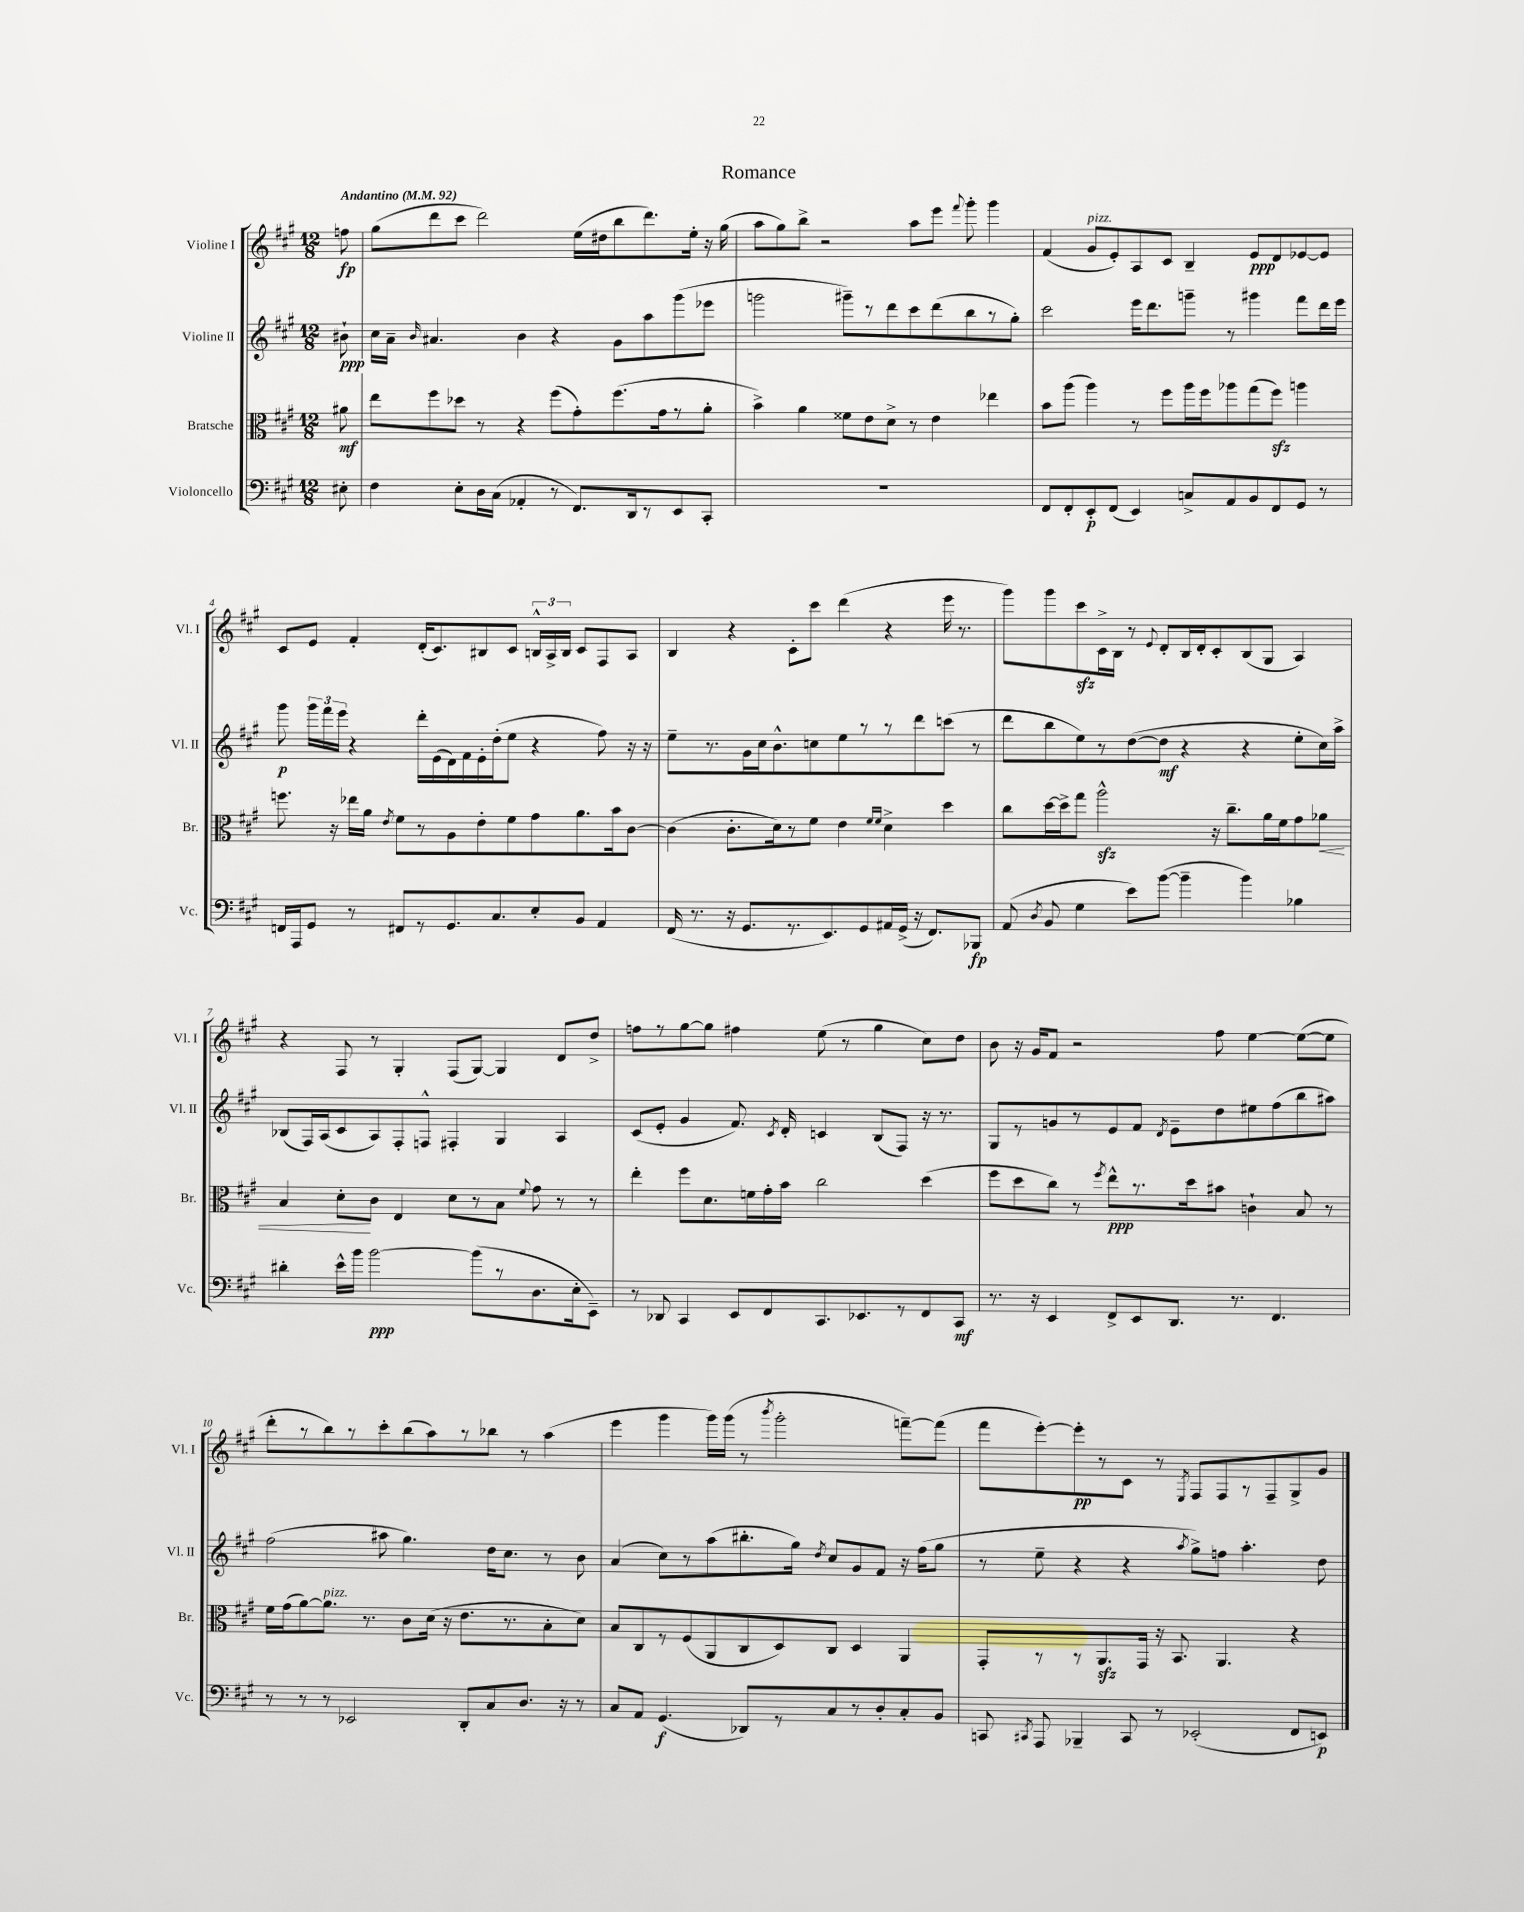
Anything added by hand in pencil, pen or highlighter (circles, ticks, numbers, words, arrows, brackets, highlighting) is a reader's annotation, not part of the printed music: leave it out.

**kern	**kern	**kern	**kern
*staff4	*staff3	*staff2	*staff1
*clefF4	*clefC3	*clefG2	*clefG2
*k[f#c#g#]	*k[f#c#g#]	*k[f#c#g#]	*k[f#c#g#]
*M12/8	*M12/8	*M12/8	*M12/8
*MM92	*MM92	*MM92	*MM92
8E#'	8a#	8b#`	8ff
=	=	=	=
4F#	8ee	16cc#	(8gg#
.	.	16a~	.
.	.	16qqb	.
.	8ff#	4.a#	8ddd
8E'	8dd-	.	8ccc#
16D	8r	.	2ddd)
(16C#	.	.	.
4AA-'	4r	4b	.
8r	(8ff#	4r	.
8.FF#)	8g#')	.	(16ee
.	.	.	16dd#
.	(8.ff#	8g#	8bb
16DD	.	.	.
8r	.	8aa	8.ddd)
.	16g#	.	.
8EE	8r	(8ggg#	.
.	.	.	16ee'
8CC#'	8a'	8eee-	16r
.	.	.	(16gg#
=	=	=	=
1.r	4b^)	2ggg	8aa
.	.	.	8gg#)
.	4a	.	8bb^
.	.	.	2r
.	8f##	8ggg#~)	.
.	8e	8r	.
.	8d^	8ddd	.
.	8r	8ccc#	8aa
.	4e	(8ddd	8eee
.	.	.	8qqfff#
.	.	8bb	8ggg#'
.	4ee-	8r	4ggg#
.	.	8gg#')	.
=	=	=	=
8FF#	8b	2ccc#	(4f#
8FF#'	(8aa	.	.
8EE'	4aa)	.	8g#
(8FF#	.	.	8e')
4EE)	8r	16eee	8A
.	.	8.ddd	.
.	8ff#	.	8c#
8C^	16aa	8ggg~	4B~
.	16ff#	.	.
8AA	8aa-	8r	.
8BB	(8gg#	4ggg#	8e
8FF#	8ff#)	.	8d
8GG#	4aa	8fff#	[8e-
8r	.	16ddd	8e-]
.	.	16eee	.
=	=	=	=
16FF	8.ff	8ggg#	8c#
16AAA	.	.	.
8GG#	.	24ggg#	8e
.	.	24fff#	.
.	16r	.	.
.	.	24eee	.
8r	16ee-	4r	4f#'
.	16a	.	.
.	8qe	.	.
8FF#	8f#	.	.
8r	8r	16ddd'	(16d'
.	.	(16e	8.c#)
8.GG#	8A	16d)	.
.	.	16f#	.
.	8e'	16e'	8B#
8.C#	.	(16dd'	.
.	8f#	8ee	8c#
8E'	8g#	4r	24B^^
.	.	.	24A^
.	.	.	24B
8BB	8.a	.	8c#
4AA	.	8ff#)	8F#
.	16b	.	.
.	[8c#	16r	8A
.	.	16r	.
=	=	=	=
(16FF#	(4c#]	8ee~	4B
8.r	.	.	.
.	.	8.r	.
16r	8.c#'	.	4r
8.GG#	.	16g#	.
.	.	16cc#	.
.	16d)	8.b^^	.
8.r	8r	.	8c#'
.	8f#	8cc	8ccc#
8.EE)	.	.	.
.	4e	8ee	(4ddd
8GG#	.	8r	.
.	16qqf#	.	.
.	16qqf#	.	.
16AA#	4d^	8r	4r
(16GG#^	.	.	.
16r	.	8ddd	.
8.FF#)	.	.	.
.	4dd	(8ccc	16eee
.	.	.	8.r
8BBB-	.	8r	.
=	=	=	=
(8AA	8cc#	8ddd	8ggg#)
8qD	.	.	.
8BB	[16dd	8bb	8ggg#
.	16dd^]	.	.
4G#	8gg#	8ee)	8ccc#
.	2aa^^	8r	16c#^
.	.	.	16B
8e)	.	([8dd	8r
.	.	.	8qqe
([8b	.	8dd]	8d'
4b~]	.	4r	16B
.	.	.	16d'
.	16r	.	8c#'
.	8.cc#~	.	.
4b)	.	4r	(8B
.	16a	.	8G#
.	16f#	.	.
4B-	8g#	8ee'	4A)
.	8a-	16cc#)	.
.	.	16aa^	.
=	=	=	=
4d#'	4B	(8B-	4r
.	.	16F#)	.
.	.	(16A	.
16e^^	8d'	8c#	8F#
16b	.	.	.
[2b	8c#	8A)	8r
.	4E	8F#'	4G#'
.	.	8F^^	.
.	8d	4F#'	(8F#
(8b]	8r	.	[8G#)
8r	8B	4G#	4G#]
.	8qqf#	.	.
8.D	8g#	.	.
.	8r	4A	8d
16E'	.	.	.
8EE~)	8r	.	8dd^
=	=	=	=
8r	4ee'	(8c#	8ff
8DD-	.	8e'	8r
4CC#	8ff#	4g#	[8gg#
.	8.d	.	8gg#]
8EE	.	8.f#)	4ff#
.	16f	.	.
8FF#	16g#'	.	.
.	.	8qc#	.
.	16b	16d'	.
8.CC#	2cc#	4c	(8ee
.	.	.	8r
8.EE-	.	.	.
.	.	(8B	4gg#
8r	.	8F#)	.
8FF#	(4dd	16r	8cc#)
.	.	8.r	.
8CC#	.	.	8dd
=	=	=	=
8.r	8ff#	8G#	8b
.	8dd	8r	16r
16r	.	.	16g#
4EE	8cc#)	8g	8f#
.	8r	8r	2r
.	8qff#	.	.
8FF#^	8ee^^	8e	.
8EE	8.r	8f#	.
.	.	8qd	.
8.DD	.	8e~	.
.	16dd	.	.
.	8b#	8dd	8ff#
8.r	.	.	.
.	4c`	8ee#	[4ee
4.FF#	.	(8ff#	.
.	8B	8bb	(8ee_
.	8r	8aa#)	8ee]
=	=	=	=
8r	16f#	(2ff#	8ddd'
.	(16g#	.	.
8r	[8a)	.	8r
8r	8.a]	.	8bb)
2EE-	.	.	8r
.	8.r	.	.
.	.	8aa#	8ccc#'
.	8c#	4.gg#)	(8bb
.	(16d	.	8aa)
.	16r	.	.
8DD'	8.e	.	8r
8C#	.	16dd	8bb-
.	8.r	8.cc#	.
8.D	.	.	8r
.	8B'	8r	(4aa
16r	.	.	.
8r	8d)	8b	.
=	=	=	=
8C#	8B	(4a	4eee
8AA	8C#	.	.
(4.GG#	8r	8cc#)	4ggg#
.	(8F#	8r	.
.	8AA	(8aa	16ggg#)
.	.	.	(16ggg#
8DD-)	8C#	8.bb#'	8r
.	.	.	8qbbb
8r	8D)	.	2ggg#'
.	.	16gg#)	.
.	.	8qdd	.
8C#	8C#	8cc#	.
8r	4D	8g#	.
8D'	.	8f#	.
8C#'	4AA	16r	[8fff~)
.	.	(16ff#	.
8BB	.	8gg#	(8fff]
=	=	=	=
8CC	8GG#'	8r	8fff#
8qCC#	.	.	.
8AAA	8r	8ee~	[8eee')
4BBB-~	8r	4r	8eee']
.	8.AA	.	8r
8CC#	.	4r	8c#
.	16GG#	.	.
8r	16r	.	8r
.	8.BB	.	.
.	.	8qaa	8qE
(2EE-'	.	8gg#^)	8F#
.	4.AA	8ff	8F#
.	.	4.aa'	8r
.	.	.	8F#~
8FF#	4r	.	8G#^
8EE)	.	8dd	8g#
==	==	==	==
*-	*-	*-	*-
